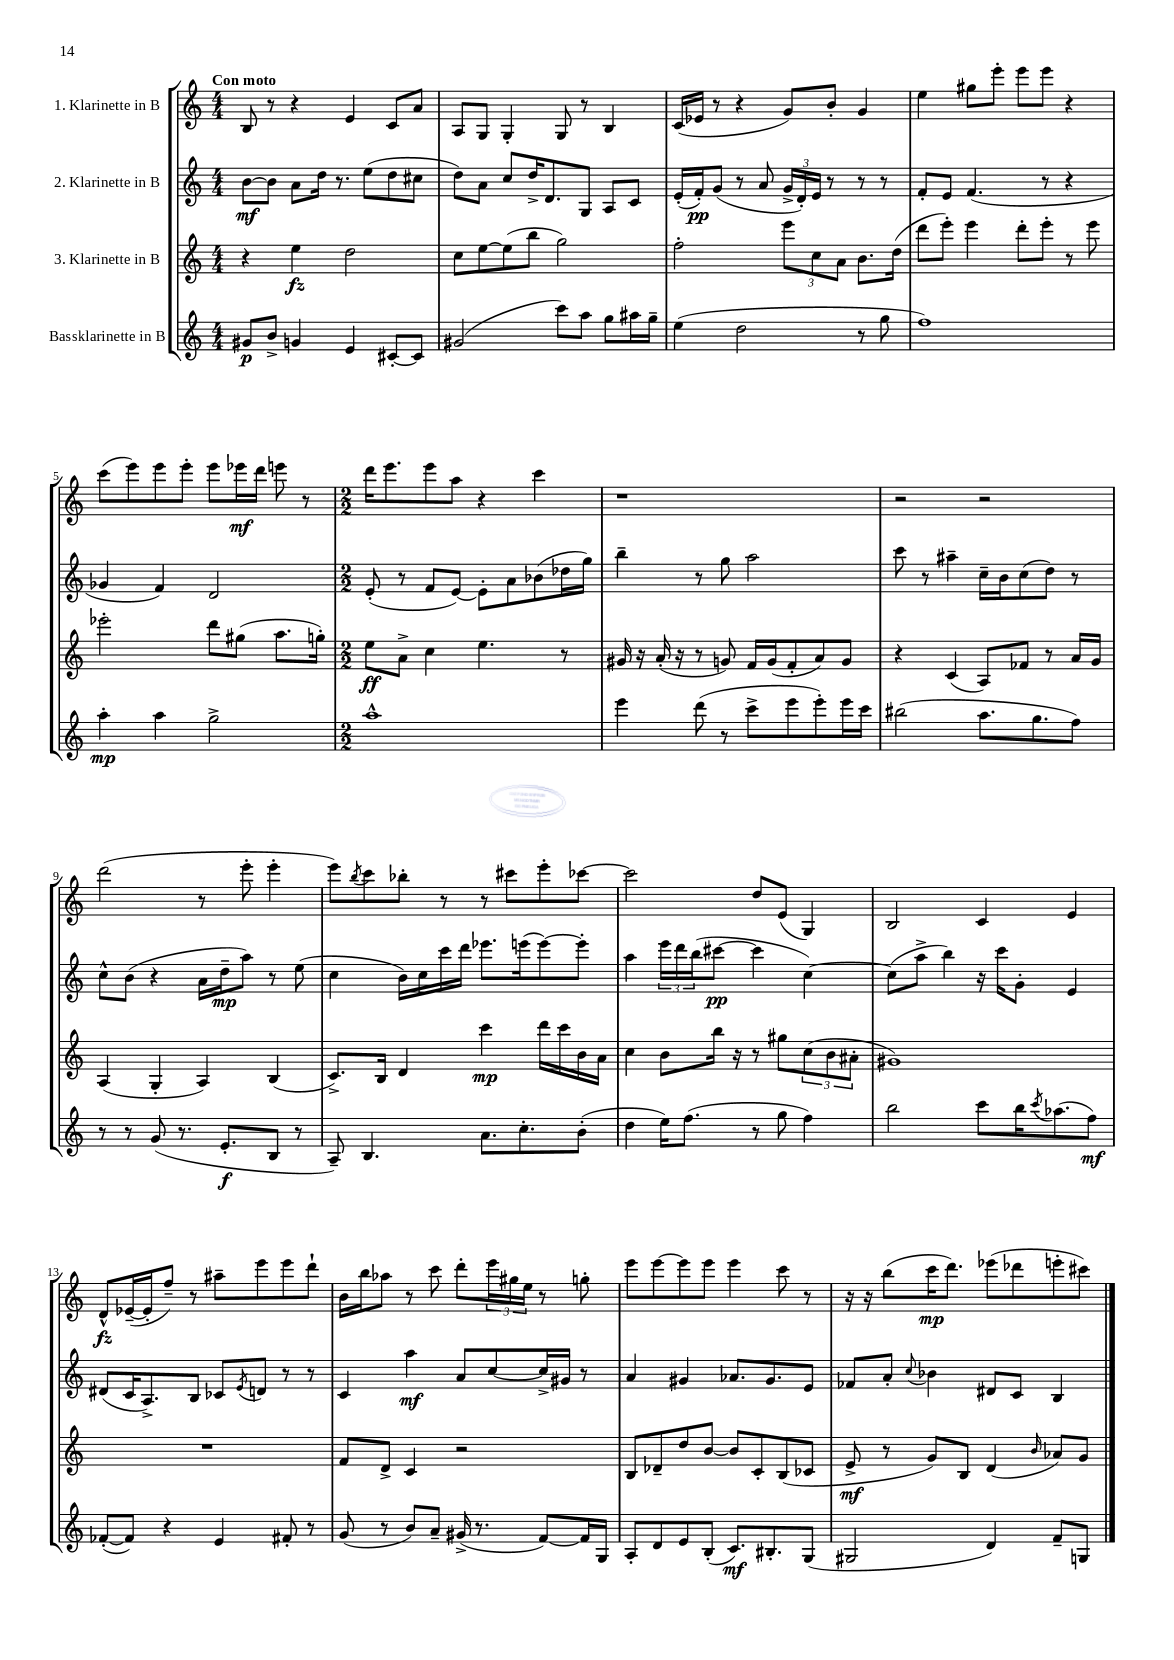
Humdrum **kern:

**kern	**kern	**kern	**kern
*staff4	*staff3	*staff2	*staff1
*clefG2	*clefG2	*clefG2	*clefG2
*k[]	*k[]	*k[]	*k[]
*M4/4	*M4/4	*M4/4	*M4/4
8g#	4r	[8b	8B
8b^	.	8b]	8r
4g	4ee	8a	4r
.	.	16dd	.
.	.	8.r	.
4e	2dd	.	4e
.	.	(8ee	.
[8c#'	.	8dd	8c
8c#]	.	8cc#	8a
=	=	=	=
(2g#	8cc	8dd)	8A
.	[8ee	8a	8G
.	(8ee]	8cc	4G'
.	8bb	16dd^	.
.	.	8.d	.
8ccc)	2gg)	.	8G
8aa	.	8G	8r
8gg	.	8A	4B
16aa#	.	8c	.
16gg~	.	.	.
=	=	=	=
(4ee	2ff'	(16e'	(16c
.	.	16f')	16e-
.	.	(8g	8r
2dd	.	8r	4r
.	.	8a	.
.	12eee	24g^	8g)
.	.	24d')	.
.	12cc	24e	.
.	.	8r	8b'
.	12a	.	.
8r	8.b	8r	4g
8gg	.	8r	.
.	(16dd	.	.
=	=	=	=
1ff)	8ddd	8f'	4ee
.	8eee')	8e	.
.	4eee	(4.f	8gg#
.	.	.	8eee'
.	8ddd'	.	8eee
.	8eee'	8r	8eee
.	8r	4r	4r
.	8eee	.	.
=	=	=	=
4aa'	2eee-'	4g-	(8ccc
.	.	.	8eee)
4aa	.	4f)	8eee
.	.	.	8eee'
2gg^	8ddd	2d	8eee
.	(8gg#	.	16eee-
.	.	.	16ddd
.	8.aa	.	8eee
.	.	.	8r
.	16gg')	.	.
=	=	=	=
*M2/2	*M2/2	*M2/2	*M2/2
1aa^^	8ee	(8e'	16ddd
.	.	.	8.eee
.	8a^	8r	.
.	4cc	8f	8eee
.	.	[8e)	8aa
.	4.ee	8e']	4r
.	.	8a	.
.	.	(8b-	4ccc
.	8r	16dd-	.
.	.	16gg)	.
=	=	=	=
4eee	16g#	4bb~	1r
.	16r	.	.
.	(16a'	.	.
.	16r	.	.
(8ddd	8r	8r	.
8r	8g)	8gg	.
8ccc^	16f	2aa	.
.	(16g	.	.
8eee	8f'	.	.
8eee')	8a)	.	.
16eee	8g	.	.
16ccc	.	.	.
=	=	=	=
(2bb#	4r	8ccc	2r
.	.	8r	.
.	(4c	4aa#~	.
8.aa	8A)	16cc~	2r
.	.	16b	.
.	8f-	(8cc	.
8.gg	.	.	.
.	8r	8dd)	.
8ff)	16a	8r	.
.	16g	.	.
=	=	=	=
8r	(4A	8cc^^	(2ddd
8r	.	(8b	.
(8g	4G'	4r	.
8.r	.	.	.
.	4A)	16a	8r
8.e'	.	16dd~	.
.	.	8aa)	8eee'
8B	(4B	8r	4eee'
8r	.	(8ee	.
=	=	=	=
8A~)	8.c^)	4cc	8eee)
.	.	.	8qbb
4.B	.	.	8ccc
.	16B	.	.
.	4d	16b)	8bb-'
.	.	16cc	.
.	.	16ccc	8r
.	.	16ddd	.
8.a	4ccc	8.eee-	8r
.	.	.	8ccc#
8.cc'	.	(16eee	.
.	16ddd	[8eee)	8eee'
.	16ccc	.	.
(8b'	16b	8eee']	[8ccc-
.	16a	.	.
=	=	=	=
4dd	4cc	4aa	2ccc-]
16ee)	8b	24eee	.
.	.	24ddd	.
(8.ff	.	.	.
.	.	(24bb	.
.	16bb	[8ccc#	.
.	16r	.	.
8r	8r	4ccc#]	8dd
8gg	8gg#	.	(8e
4ff)	(12cc	[4cc)	4G)
.	12b	.	.
.	12a#'	.	.
=	=	=	=
2bb	1g#)	(8cc]	2B
.	.	8aa^	.
.	.	4bb)	.
8ccc	.	16r	4c
.	.	16ccc	.
16bb	.	8g'	.
8qccc	.	.	.
(8.aa-	.	.	.
.	.	4e	4e
8ff)	.	.	.
=	=	=	=
([8f-'	1r	(8d#	8d^^
8f-])	.	16c	([16e-~
.	.	8.A^)	16e-']
4r	.	.	8ff~)
.	.	8B	8r
4e	.	8c-	8aa#~
.	.	8qe	.
.	.	8d	8eee
8f#'	.	8r	8eee
8r	.	8r	8ddd`
=	=	=	=
(8g	8f	4c	16b
.	.	.	16bb
8r	8d^	.	8aa-
8b)	4c	4aa	8r
8a~	.	.	8ccc
(16g#^	2r	8a	8ddd'
8.r	.	.	.
.	.	[8cc	24eee
.	.	.	24gg#
.	.	.	24ee
[8f)	.	16cc^]	8r
.	.	16g#	.
16f]	.	8r	8gg'
16G	.	.	.
=	=	=	=
8A'	8B	4a	8eee
8d	8d-~	.	[8eee
8e	8dd	4g#	8eee]
(8B'	[8b	.	8eee
8.c)	8b]	8.a-	4eee
.	8c'	.	.
8.B#'	.	8.g#	.
.	(8B	.	8ccc
(8G	8c-	8e	8r
=	=	=	=
2G#	8e^	8f-	16r
.	.	.	16r
.	8r	8a'	(8bb
.	.	8qqcc	.
.	8g)	4b-	16ccc
.	.	.	8.ddd)
.	8B	.	.
4d)	(4d	8d#	(8eee-
.	.	8c	8ddd-
.	16qqb	.	.
8f~	8a-)	4B	8eee'
8G	8g	.	8ccc#)
==	==	==	==
*-	*-	*-	*-
